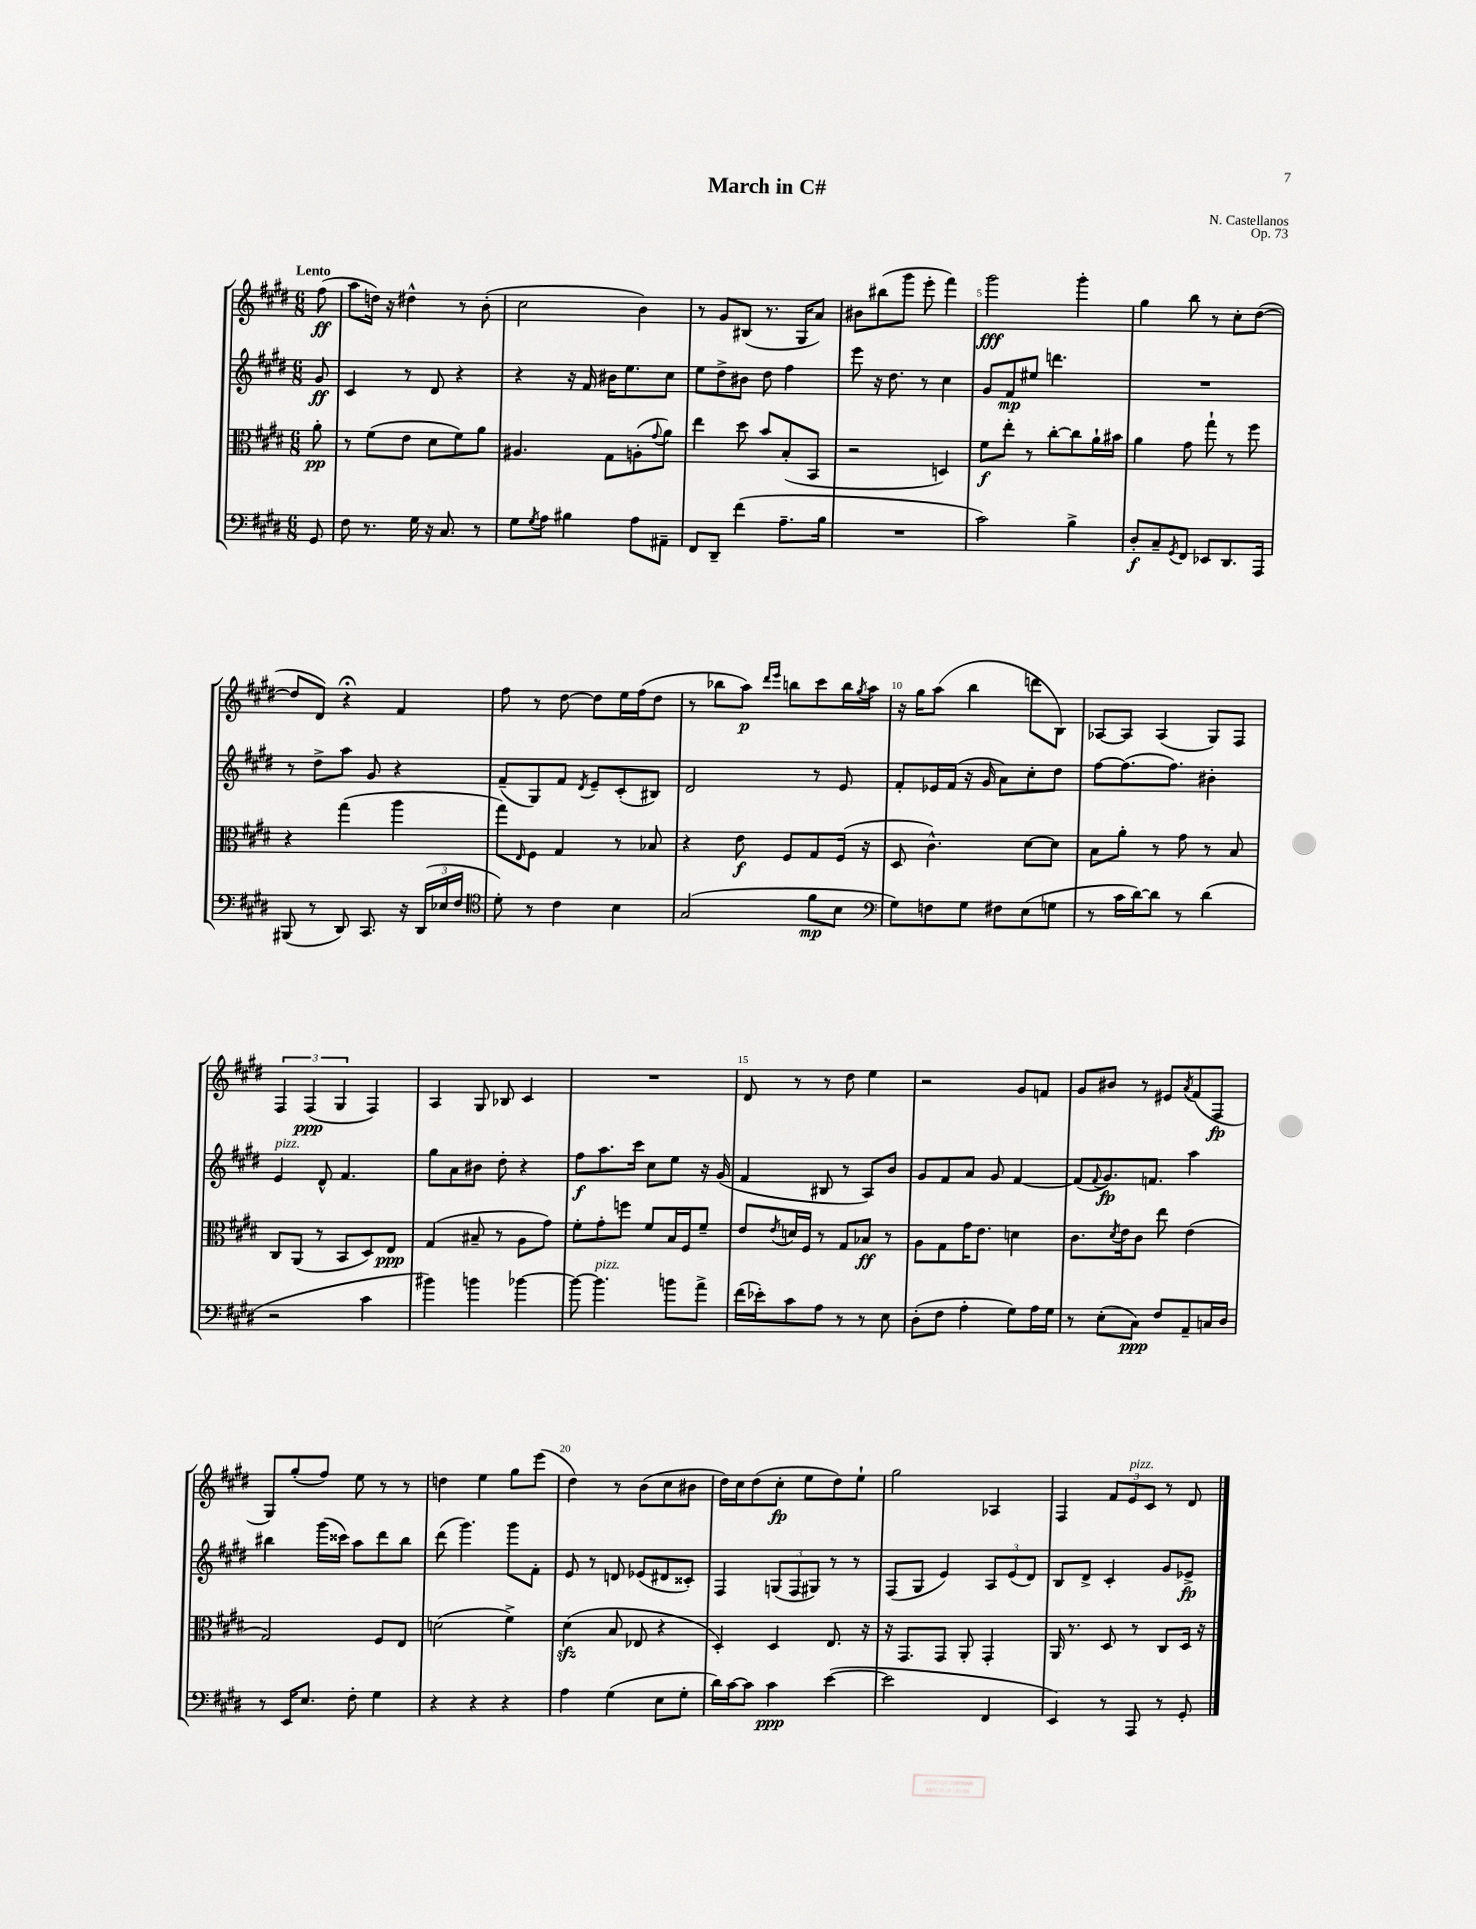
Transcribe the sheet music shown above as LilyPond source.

\header { title = "March in C#" composer = "N. Castellanos" opus = "Op. 73" }
<<
\new StaffGroup <<
\new Staff = "s0" {
    \clef treble \key e \major \numericTimeSignature \time 6/8 \partial 8 \tempo "Lento"
    fis''8\ff( |
    a''8 d''16) r16 dis''4-^ r8 b'8-.( |
    cis''2 b'4) |
    r8 gis'8 bis8( r8. gis16 a'8) |
    bis'8 bis''8( gis'''8 e'''8-. fis'''4) |
    gis'''2\fff gis'''4-. |
    gis''4 b''8 r8 cis''8-. dis''8~( |
    dis''8 dis'8) r4\fermata fis'4 |
    fis''8 r8 dis''8~ dis''8 e''16 fis''16( dis''8 |
    r8 bes''8 a''8\p) \grace { dis'''16 e'''16 } b''8 cis'''8 b''16 \acciaccatura { gis''8 } a''16 |
    r16 gis''16 a''8( b''4 d'''8 b8) |
    aes8~ aes8 aes4( gis8) fis8 |
    \tuplet 3/2 { fis4 fis4\ppp( gis4 } fis4) |
    a4 gis8 bes8 cis'4 |
    R2. |
    dis'8 r8 r8 dis''8 e''4 |
    r2 gis'8 f'8 |
    gis'8 bis'8 r8 eis'8 \acciaccatura { a'8 } fis'8( fis8\fp |
    gis8) gis''8-.( fis''8) e''8 r8 r8 |
    d''4 e''4 gis''8 e'''8( |
    dis''4) r8 b'8( cis''8 bis'8 |
    dis''16) cis''16 dis''8( cis''8-.\fp e''8 dis''8) e''8-! |
    gis''2 aes4 |
    fis4 \tuplet 3/2 { fis'8 e'8^\markup { \italic "pizz." } cis'8 } r8 dis'8 \bar "|." |
}
\new Staff = "s1" {
    \clef treble \key e \major \numericTimeSignature \time 6/8 \partial 8
    gis'8\ff |
    cis'4 r8 dis'8 r4 |
    r4 r16 fis'16 bis'16 e''8. cis''8 |
    e''8 dis''8-> bis'8 dis''8 fis''4 |
    e'''8 r16 dis''8. r8 cis''4 |
    gis'8 fis'8\mp eis''8 d'''4. |
    R2. |
    r8 dis''8-> a''8 gis'8 r4 |
    fis'8--( gis8) fis'8 \acciaccatura { dis'8 } e'8-- cis'8-.( bis8) |
    dis'2 r8 e'8 |
    fis'8-. ees'16 fis'16( r16 gis'16 a'8) cis''8-. dis''8 |
    fis''8~ fis''8.( fis''8.) bis'4-. |
    e'4^\markup { \italic "pizz." } dis'8-^ fis'4. |
    gis''8 a'8 bis'8 dis''8-. r4 |
    fis''8\f a''8. cis'''16 cis''8 e''8 r16 gis'16( |
    fis'4 bis8 r8 a8) b'8 |
    gis'8 fis'8 a'8 gis'8 fis'4~ |
    fis'8( \appoggiatura { fis'8 } gis'8.\fp) f'8. a''4 |
    bis''4 gis'''16( cisis'''16) a''8 dis'''8 bis''8 |
    dis'''8( gis'''4.) gis'''8 fis'8-. |
    e'8 r8 d'8 ees'8( dis'8 cisis'8-.) |
    fis4 \tuplet 3/2 { g8( fis8 gis8) } r8 r8 |
    fis8( gis8 e'4) \tuplet 3/2 { a8 e'8( dis'8) } |
    b8 dis'8-> cis'4-. gis'8 ees'8->\fp \bar "|." |
}
\new Staff = "s2" {
    \clef alto \key e \major \numericTimeSignature \time 6/8 \partial 8
    a'8-.\pp |
    r8 fis'8( e'8 dis'8 fis'8) a'8 |
    ais4. gis8 a8-.( \appoggiatura { gis'8 } a'8) |
    e''4 dis''8 b'8 b8-.( b,8 |
    r2 d4) |
    fis'8\f e''8-. r8 cis''8~-. cis''8 a'16-! bis'16 |
    a'4 gis'8 gis''8-! r8 fis''8 |
    r4 gis''4( a''4 |
    gis''8) \grace { e16 } fis8 gis4 r8 bes8 |
    r4 e'8\f fis8 gis8 fis16( r16 |
    dis8 cis'4.-^) dis'8~ dis'8 |
    b8 a'8-. r8 gis'8 r8 b8 |
    cis8 a,8( r8 b,8 dis8) e8\ppp |
    gis4( bis8-- r8 a8 gis'8) |
    fis'8-. gis'8-. f''8 fis'8 b16 fis16 fis'8-- |
    e'8 \acciaccatura { e'8 } d'16 fis16 r8 gis8 bes8\ff r8 |
    a8 gis8 gis'16 e'8. d'4 |
    cis'8. \acciaccatura { dis'8 } e'16 cis'8 e''8 e'4( |
    gis2) fis8 e8 |
    d'2( fis'4->) |
    dis'4\sfz( b8 ees8 r4 |
    dis4-.) dis4 e8. r16 |
    r16 gis,8. gis,8 a,8-. gis,4-. |
    a,16 r8. dis8 r8 cis8 dis16 r16 \bar "|." |
}
\new Staff = "s3" {
    \clef bass \key e \major \numericTimeSignature \time 6/8 \partial 8
    gis,8 |
    fis8 r8. gis16 r16 cis8. r8 |
    gis8 \acciaccatura { gis8 } a8 bis4 a8 ais,8-- |
    fis,8 dis,8-- fis'4( a8.-- b16 |
    R2. |
    cis'2) b4-> |
    dis8-.\f cis8-- \acciaccatura { gis,8 } fis,8 ees,8 dis,8. a,,16 |
    bis,,8( r8 dis,8) cis,8. r16 \tuplet 3/2 { dis,16( ees16 fis16 } |
    \clef tenor dis'8-.) r8 cis'4 b4 |
    gis2( fis'8\mp b8 |
    \clef bass gis8) f8 gis8 fis8 e8( g8 |
    r8 cis'16 dis'16~) dis'8 r8 dis'4( |
    r2 cis'4 |
    bis'4) b'4 bes'4~ |
    bes'8~ bes'4.^\markup { \italic "pizz." } b'8 a'8-> |
    fis'16( ees'16-.) cis'8 a8 r8 r8 e8 |
    dis8-.( fis8 a4-. gis8) a16 gis16 |
    r8 e8-.( cis8\ppp) fis8 a,8-- c16 dis16 |
    r8 e,16 e8. fis8-. gis4 |
    r4 r4 r4 |
    a4 gis4( e8 gis8-. |
    dis'16) cis'16~ cis'8 cis'4\ppp e'4~( |
    e'2 fis,4 |
    e,4) r8 a,,8 r8 gis,8-. \bar "|." |
}
>>
>>
\layout { \context { \Score \override BarNumber.break-visibility = ##(#f #t #t) barNumberVisibility = #(every-nth-bar-number-visible 5) } }
